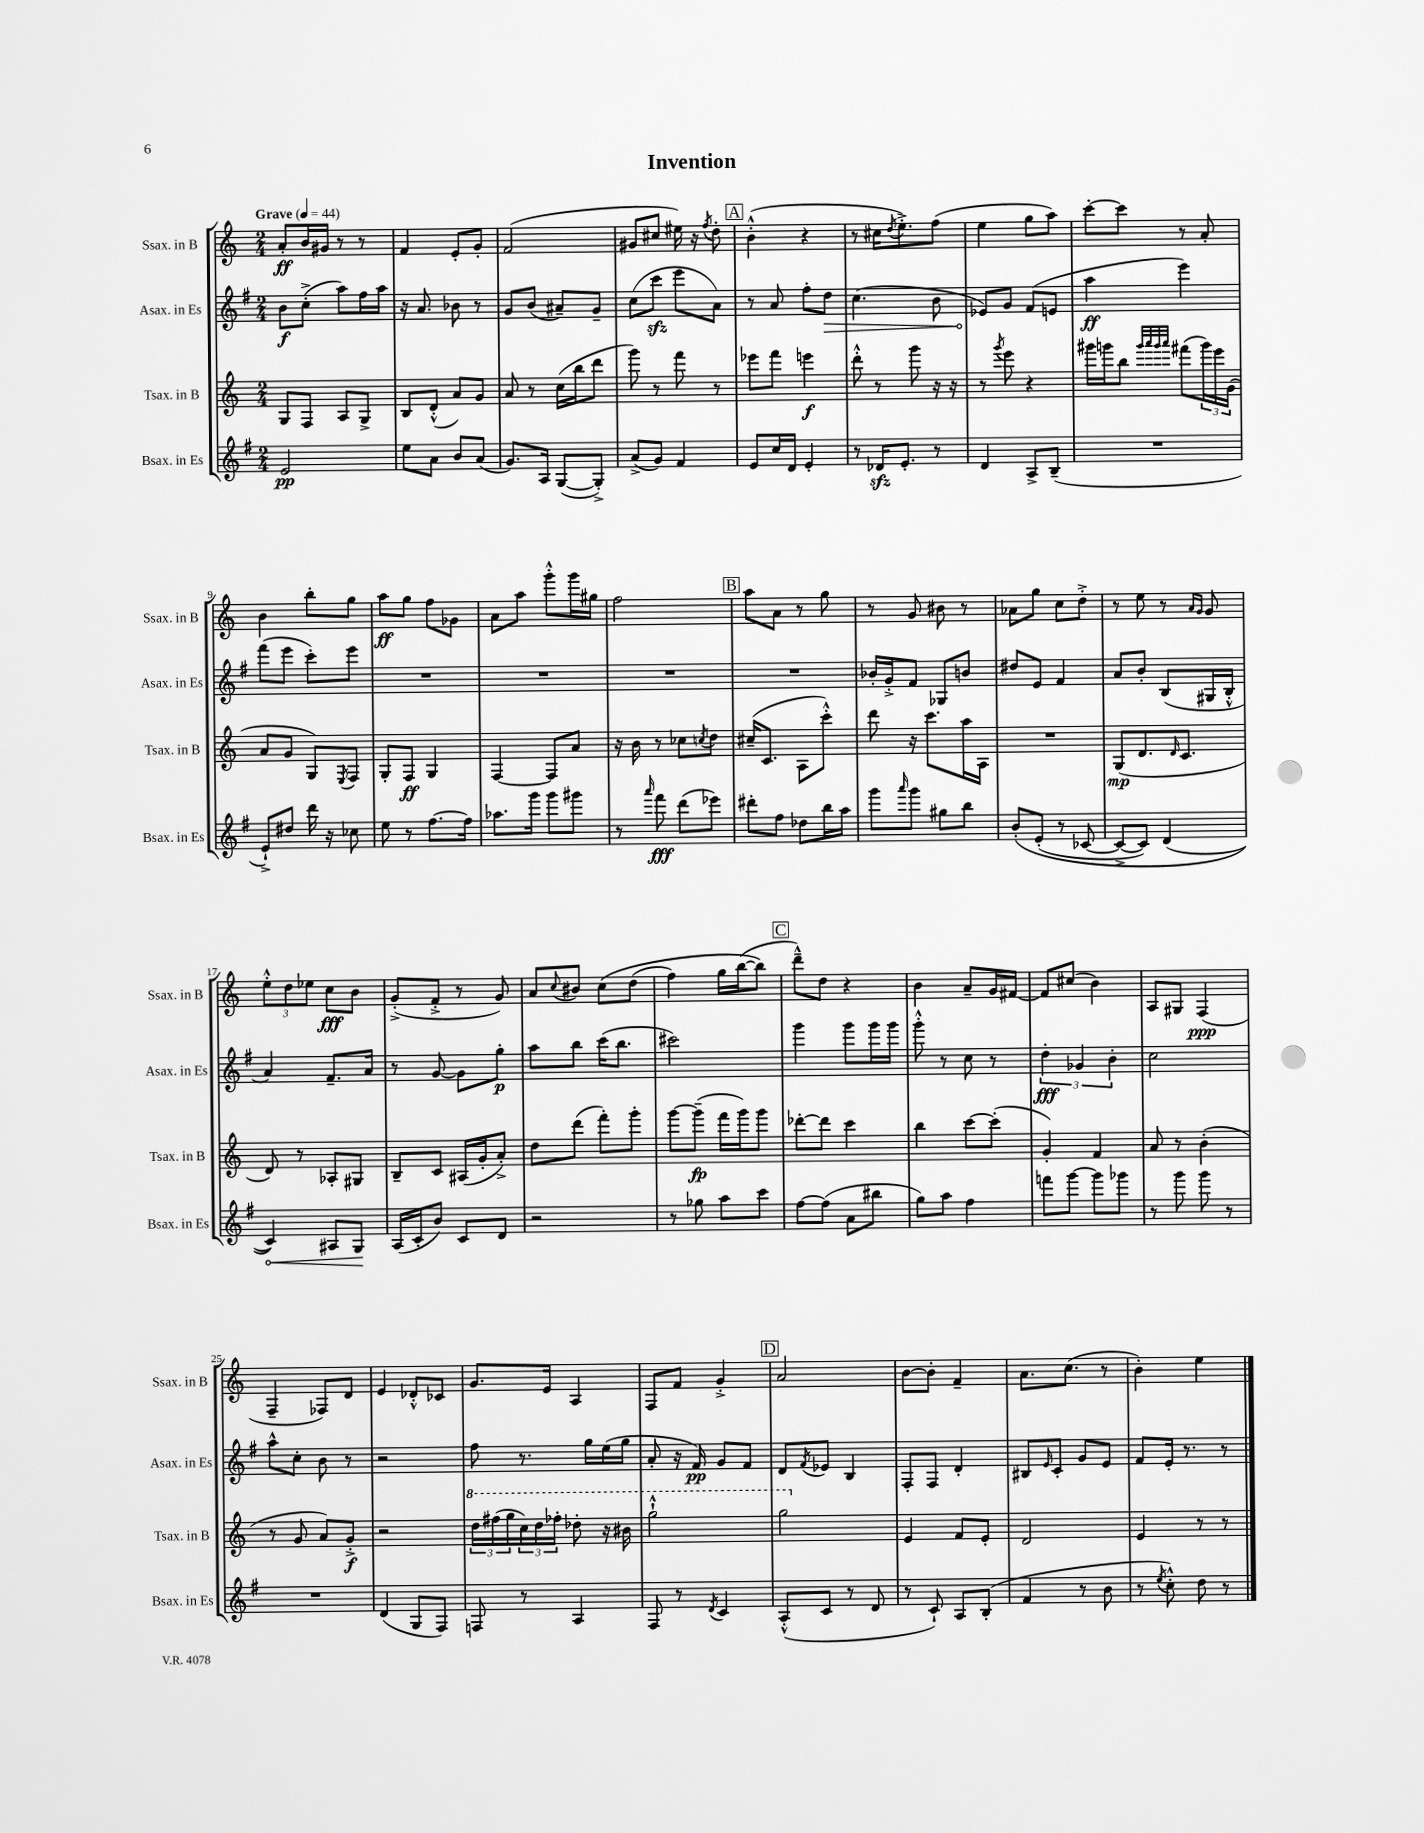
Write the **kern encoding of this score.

**kern	**dynam	**kern	**dynam	**kern	**dynam	**kern	**dynam
*part4	*part4	*part3	*part3	*part2	*part2	*part1	*part1
*staff4	*staff4	*staff3	*staff3	*staff2	*staff2	*staff1	*staff1
*I"Bsax. in Es	*	*I"Tsax. in B	*	*I"Asax. in Es	*	*I"Ssax. in B	*
*I'Bsax. in Es	*	*I'Tsax. in B	*	*I'Asax. in Es	*	*I'Ssax. in B	*
*clefG2	*	*clefG2	*	*clefG2	*	*clefG2	*
*k[f#]	*	*k[]	*	*k[f#]	*	*k[]	*
*M2/4	*	*M2/4	*	*M2/4	*	*M2/4	*
*MM44	*	*MM44	*	*MM44	*	*MM44	*
=1	=1	=1	=1	=1	=1	=1	=1
!	!	!	!	!	!	!LO:TX:a:B:t=Grave	!
2e/	pp	8G/L	.	8b\L	f	8a'/L	ff
.	.	8F/J	.	(8cc'^\J	.	16b/L	.
.	.	.	.	.	.	16g#X/JJ	.
.	.	8A/L	.	8aa\L)	.	8r	.
.	.	8G^/J	.	16ff#\L	.	8r	.
.	.	.	.	16aa\JJ	.	.	.
=2	=2	=2	=2	=2	=2	=2	=2
8ee\L	.	8B/L	.	16r	.	4f/	.
.	.	.	.	8.a/	.	.	.
8a\J	.	(8d'^^/J	.	.	.	.	.
8b/L	.	8a/L)	.	8b-X\	.	8e'/L	.
(8a/J	.	8g/J	.	8r	.	8g'/J	.
=3	=3	=3	=3	=3	=3	=3	=3
8.g/L)	.	8a/	.	8g/L	.	(2f/	.
.	.	8r	.	(8b/J	.	.	.
16A/Jk	.	.	.	.	.	.	.
([8G/L	.	(16cc\LL	.	8a#X~/L)	.	.	.
.	.	16bb\J	.	.	.	.	.
8G'^/J])	.	8ddd\J	.	8g~/J	.	.	.
=4	=4	=4	=4	=4	=4	=4	=4
(8a^/L	.	8ggg\)	.	(8cc\L	.	8g#X/L	.
8g/J)	.	8r	.	8ccczz\J	.	8cc#X/J	.
4f#/	.	8fff\	.	8eee\L	.	16ee#X\)	.
.	.	.	.	.	.	16r	.
.	.	.	.	.	.	8qff/	.
.	.	8r	.	8a\J)	.	8dd'\	.
!!LO:REH:place=s1:t=A
=5	=5	=5	=5	=5	=5	=5	=5
8e/L	.	8eee-X\L	.	8r	.	(4b'^^\	.
16cc/L	.	8fff\J	.	8a/	.	.	.
16d/JJ	.	.	.	.	.	.	.
4e'/	.	4eeen\	f	8ff#'\L	.	4r	.
!	!	!	!	!	!LO:HP:b	!	!
.	.	.	.	8dd\J	>	.	.
=6	=6	=6	=6	=6	=6	=6	=6
8r	.	8ddd'^^\	.	(4.cc\	.	8r	.
16d-Xzz/KL	.	8r	.	.	.	16cc#X\KL	.
.	.	.	.	.	.	8qdd/	.
8.e'/J	.	.	.	.	.	8.ee'^\)	.
.	.	8ggg\	.	.	.	.	.
8r	.	16r	.	8b\	.	(8ff\J	.
.	.	16r	.	.	.	.	.
=7	=7	=7	=7	=7	=7	=7	=7
4d/	.	8r	.	8e-X/L)	.	4ee\	.
.	.	8qggg/	.	.	.	.	.
.	.	8eee\	.	8g/J	]	.	.
8A^/L	.	4r	.	(8f#/L	.	8gg\L	.
(8B~/J	.	.	.	8en/J	.	8aa\J)	.
=8	=8	=8	=8	=8	=8	=8	=8
2r	.	16ggg#X\LL	.	4aa\	ff	[8ccc'\L	.
.	.	16gggn\J	.	.	.	.	.
.	.	8bb\J	.	.	.	8ccc\J]	.
.	.	32qqggg/LLL	.	.	.	.	.
.	.	32qqaaa/	.	.	.	.	.
.	.	32qqggg/	.	.	.	.	.
.	.	32qqaaa/JJJ	.	.	.	.	.
.	.	(8fff#X\L	.	4eee\)	.	8r	.
.	.	24ggg\L)	.	.	.	8a'/	.
.	.	24eee\	.	.	.	.	.
.	.	(24g\JJ	.	.	.	.	.
!!LO:LB:g=z
=9	=9	=9	=9	=9	=9	=9	=9
8e`^/L)	.	8a/L	.	(8fff#\L	.	4b\	.
8dd#X/J	.	8g/J	.	8eee\J	.	.	.
16ddd\	.	8G/L)	.	8ccc'\L)	.	8bb'\L	.
16r	.	.	.	.	.	.	.
.	.	8qE/	.	.	.	.	.
8cc-X\	.	8F/J	.	8eee\J	.	8gg\J	.
=10	=10	=10	=10	=10	=10	=10	=10
8ee\	.	8G'/L	.	2r	.	8aa\L	ff
8r	.	8F/J	ff	.	.	8gg\J	.
[8.ff#\L	.	4G/	.	.	.	8ff\L	.
.	.	.	.	.	.	8g-X\J	.
16ff#\Jk]	.	.	.	.	.	.	.
=11	=11	=11	=11	=11	=11	=11	=11
8.aa-X\L	.	[4F/	.	2r	.	8a\L	.
.	.	.	.	.	.	8aa\J	.
16ggg\Jk	.	.	.	.	.	.	.
8ggg\L	.	8F/L]	.	.	.	8ggg'^^\L	.
8ggg#X\J	.	8a/J	.	.	.	16ggg\L	.
.	.	.	.	.	.	16gg#X\JJ	.
=12	=12	=12	=12	=12	=12	=12	=12
8r	.	16r	.	2r	.	2ff\	.
.	.	16b\	.	.	.	.	.
16qqaaa/	.	.	.	.	.	.	.
8fff#\	fff	8r	.	.	.	.	.
(8ddd\L	.	8cc-X\L	.	.	.	.	.
.	.	8qccn/	.	.	.	.	.
8eee-X\J)	.	8dd\J	.	.	.	.	.
!!LO:REH:place=s1:t=B
=13	=13	=13	=13	=13	=13	=13	=13
8ddd#X'\L	.	(16cc#X~/KL	.	2r	.	8aa\L	.
.	.	8.c/J	.	.	.	.	.
8ff#\J	.	.	.	.	.	8a\J	.
8dd-X\L	.	8A\L	.	.	.	8r	.
16bb\L	.	8ccc'^^\J)	.	.	.	8gg\	.
16aa\JJ	.	.	.	.	.	.	.
=14	=14	=14	=14	=14	=14	=14	=14
8ggg\L	.	8ddd\	.	16b-X'/LL	.	8r	.
.	.	.	.	16g'^/J	.	.	.
16qqaaa/	.	.	.	.	.	.	.
8ggg\J	.	16r	.	8f#/J	.	8g/	.
.	.	8.ccc\L	.	.	.	.	.
8gg#X\L	.	.	.	8G-X/L	.	8b#X\	.
8bb\J	.	16aa\L	.	8bn/J	.	8r	.
.	.	16A\JJ	.	.	.	.	.
=15	=15	=15	=15	=15	=15	=15	=15
(8b'/L	.	2r	.	8dd#X/L	.	8a-X\L	.
(8e'/J	.	.	.	8e/J	.	8gg\J	.
8r	.	.	.	4f#/	.	8cc\L	.
[8c-X/	.	.	.	.	.	8dd'^\J	.
=16	=16	=16	=16	=16	=16	=16	=16
8c-^/L_	.	(8G/L	mp	8a/L	.	8r	.
8c-/J])	.	8.d/	.	8b'/J	.	8ee\	.
(4d/	.	.	.	(8B/L	.	8r	.
.	.	16qqd/	.	.	.	.	.
.	.	8.c/J	.	.	.	.	.
.	.	.	.	.	.	16qqa/LL	.
.	.	.	.	.	.	16qqg/JJ	.
.	.	.	.	16G#X/L	.	8g/	.
.	.	.	.	16B'^^/JJ	.	.	.
!!LO:LB:g=z
=17	=17	=17	=17	=17	=17	=17	=17
!	!LO:HP:b	!	!	!	!	!	!
4c/))	<	8d/)	.	4a/)	.	12ee'^^\L	.
.	.	.	.	.	.	12dd\	.
.	.	8r	.	.	.	.	.
.	.	.	.	.	.	12ee-X\J	.
8A#X/L	.	8A-X'/L	.	8.f#~/L	.	8cc\L	fff
8G/J	.	8G#X/J	.	.	.	8b\J	.
.	.	.	.	16a/Jk	.	.	.
.	[	.	.	.	.	.	.
=18	=18	=18	=18	=18	=18	=18	=18
(16A/LL	.	8B~/L	.	8r	.	(8g'^/L	.
16c'/J	.	.	.	.	.	.	.
8b/J)	.	8c/J	.	[8g/	.	8f'^/J	.
8c/L	.	(16A#X/LL	.	8g\L]	.	8r	.
.	.	16g'/J	.	.	.	.	.
8d/J	.	8a'^/J)	.	8gg'\J	p	8g/)	.
=19	=19	=19	=19	=19	=19	=19	=19
2r	.	8dd\L	.	8aa\L	.	8a/L	.
.	.	.	.	.	.	8qqcc/	.
.	.	(8ddd\J	.	8bb\J	.	8b#X/J	.
.	.	8fff'\L)	.	(16ccc\KL	.	(8cc\L	.
.	.	.	.	8.bb\J	.	.	.
.	.	8ggg'\J	.	.	.	(8dd\J	.
=20	=20	=20	=20	=20	=20	=20	=20
8r	.	[8ggg\L	.	2ccc#X\)	.	4ff\)	.
8gg-X\	.	(8ggg~\J]	fp	.	.	.	.
8aa\L	.	16fff\LL	.	.	.	16gg\LL	.
.	.	16ggg\J)	.	.	.	([16bb\J	.
8ccc\J	.	8ggg\J	.	.	.	8bb\J])	.
!!LO:REH:place=s1:t=C
=21	=21	=21	=21	=21	=21	=21	=21
[8ff#\L	.	[8ddd-X'\L	.	4ggg\	.	8ddd~^^\L)	.
(8ff#\J]	.	8ddd-\J]	.	.	.	8dd\J	.
8a\L	.	4ccc\	.	8ggg\L	.	4r	.
8bb#X\J	.	.	.	16ggg\L	.	.	.
.	.	.	.	16ggg\JJ	.	.	.
=22	=22	=22	=22	=22	=22	=22	=22
8gg\L)	.	4bb\	.	8ggg'^^\	.	4b\	.
8aa\J	.	.	.	8r	.	.	.
4ff#\	.	[8ccc\L	.	8cc\	.	8a~/L	.
.	.	(8ccc'\J]	.	8r	.	16g/L	.
.	.	.	.	.	.	[16f#X/JJ	.
=23	=23	=23	=23	=23	=23	=23	=23
8fffn\L	.	4g'/)	.	6dd'\	fff	8f#/L]	.
[8ggg\J	.	.	.	.	.	(8cc#X/J	.
.	.	.	.	6g-X/	.	.	.
8ggg\L]	.	4f/	.	.	.	4b\)	.
.	.	.	.	6b'\	.	.	.
8ggg-X\J	.	.	.	.	.	.	.
=24	=24	=24	=24	=24	=24	=24	=24
8r	.	8a/	.	2cc\	.	8A/L	.
8ggg\	.	8r	.	.	.	8G#X/J	.
8ggg\	.	(4b'\	.	.	.	(4F/	ppp
8r	.	.	.	.	.	.	.
!!LO:LB:g=z
=25	=25	=25	=25	=25	=25	=25	=25
2r	.	8r	.	8aa^^\L	.	4F~/	.
.	.	8g/	.	8cc'\J	.	.	.
.	.	8a/L)	.	8b\	.	8F-X/L)	.
.	.	8g'^/J	f	8r	.	8d/J	.
=26	=26	=26	=26	=26	=26	=26	=26
(4d/	.	2r	.	2r	.	4e/	.
8G/L	.	.	.	.	.	8d-X'^^/L	.
8F#/J)	.	.	.	.	.	8c-X/J	.
=27	=27	=27	=27	=27	=27	=27	=27
*	*	*8va	*	*	*	*	*
8Fn/	.	24ddd\LL	.	8ff#\	.	8.g/L	.
.	.	(24fff#X\	.	.	.	.	.
.	.	24ggg\	.	.	.	.	.
8r	.	24ccc\)	.	8.r	.	.	.
.	.	24ddd\	.	.	.	.	.
.	.	.	.	.	.	16e/Jk	.
.	.	24fff-X'\JJ	.	.	.	.	.
4A/	.	8ddd-X'\	.	.	.	4A/	.
.	.	.	.	16gg\LL	.	.	.
.	.	16r	.	(16ee\	.	.	.
.	.	16bb#X\	.	16gg\JJ	.	.	.
=28	=28	=28	=28	=28	=28	=28	=28
8F#/	.	2ggg`^^\	.	8a'/	.	8F/L	.
8r	.	.	.	16r	.	8f/J	.
.	.	.	.	16f#/)	pp	.	.
8qd/	.	.	.	.	.	.	.
4c/	.	.	.	8g/L	.	4g'^/	.
.	.	.	.	8f#/J	.	.	.
!!LO:REH:place=s1:t=D
=29	=29	=29	=29	=29	=29	=29	=29
(8A'^^/L	.	2ggg\	.	8d/L	.	2a/	.
.	.	.	.	8qf#/	.	.	.
8c/J	.	.	.	8e-X/J	.	.	.
8r	.	.	.	4B/	.	.	.
8d/	.	.	.	.	.	.	.
=30	=30	=30	=30	=30	=30	=30	=30
*	*	*X8va	*	*	*	*	*
8r	.	4e/	.	8F#'/L	.	[8b\L	.
8c`/)	.	.	.	8F#/J	.	8b'\J]	.
8A/L	.	8f/L	.	4d'/	.	4f~/	.
(8B'/J	.	8e'/J	.	.	.	.	.
=31	=31	=31	=31	=31	=31	=31	=31
4f#/	.	2d/	.	8B#X/L	.	8.a\L	.
.	.	.	.	16qqe/	.	.	.
.	.	.	.	8c'/J	.	.	.
.	.	.	.	.	.	(8.cc\J	.
8r	.	.	.	8g/L	.	.	.
8b\	.	.	.	8e/J	.	8r	.
=32	=32	=32	=32	=32	=32	=32	=32
8r	.	4e/	.	8f#/L	.	4b'\)	.
8qee/	.	.	.	.	.	.	.
8cc'^^\)	.	.	.	16e'/Jk	.	.	.
.	.	.	.	8.r	.	.	.
8dd\	.	8r	.	.	.	4ee\	.
8r	.	8r	.	8r	.	.	.
==	==	==	==	==	==	==	==
*-	*-	*-	*-	*-	*-	*-	*-
